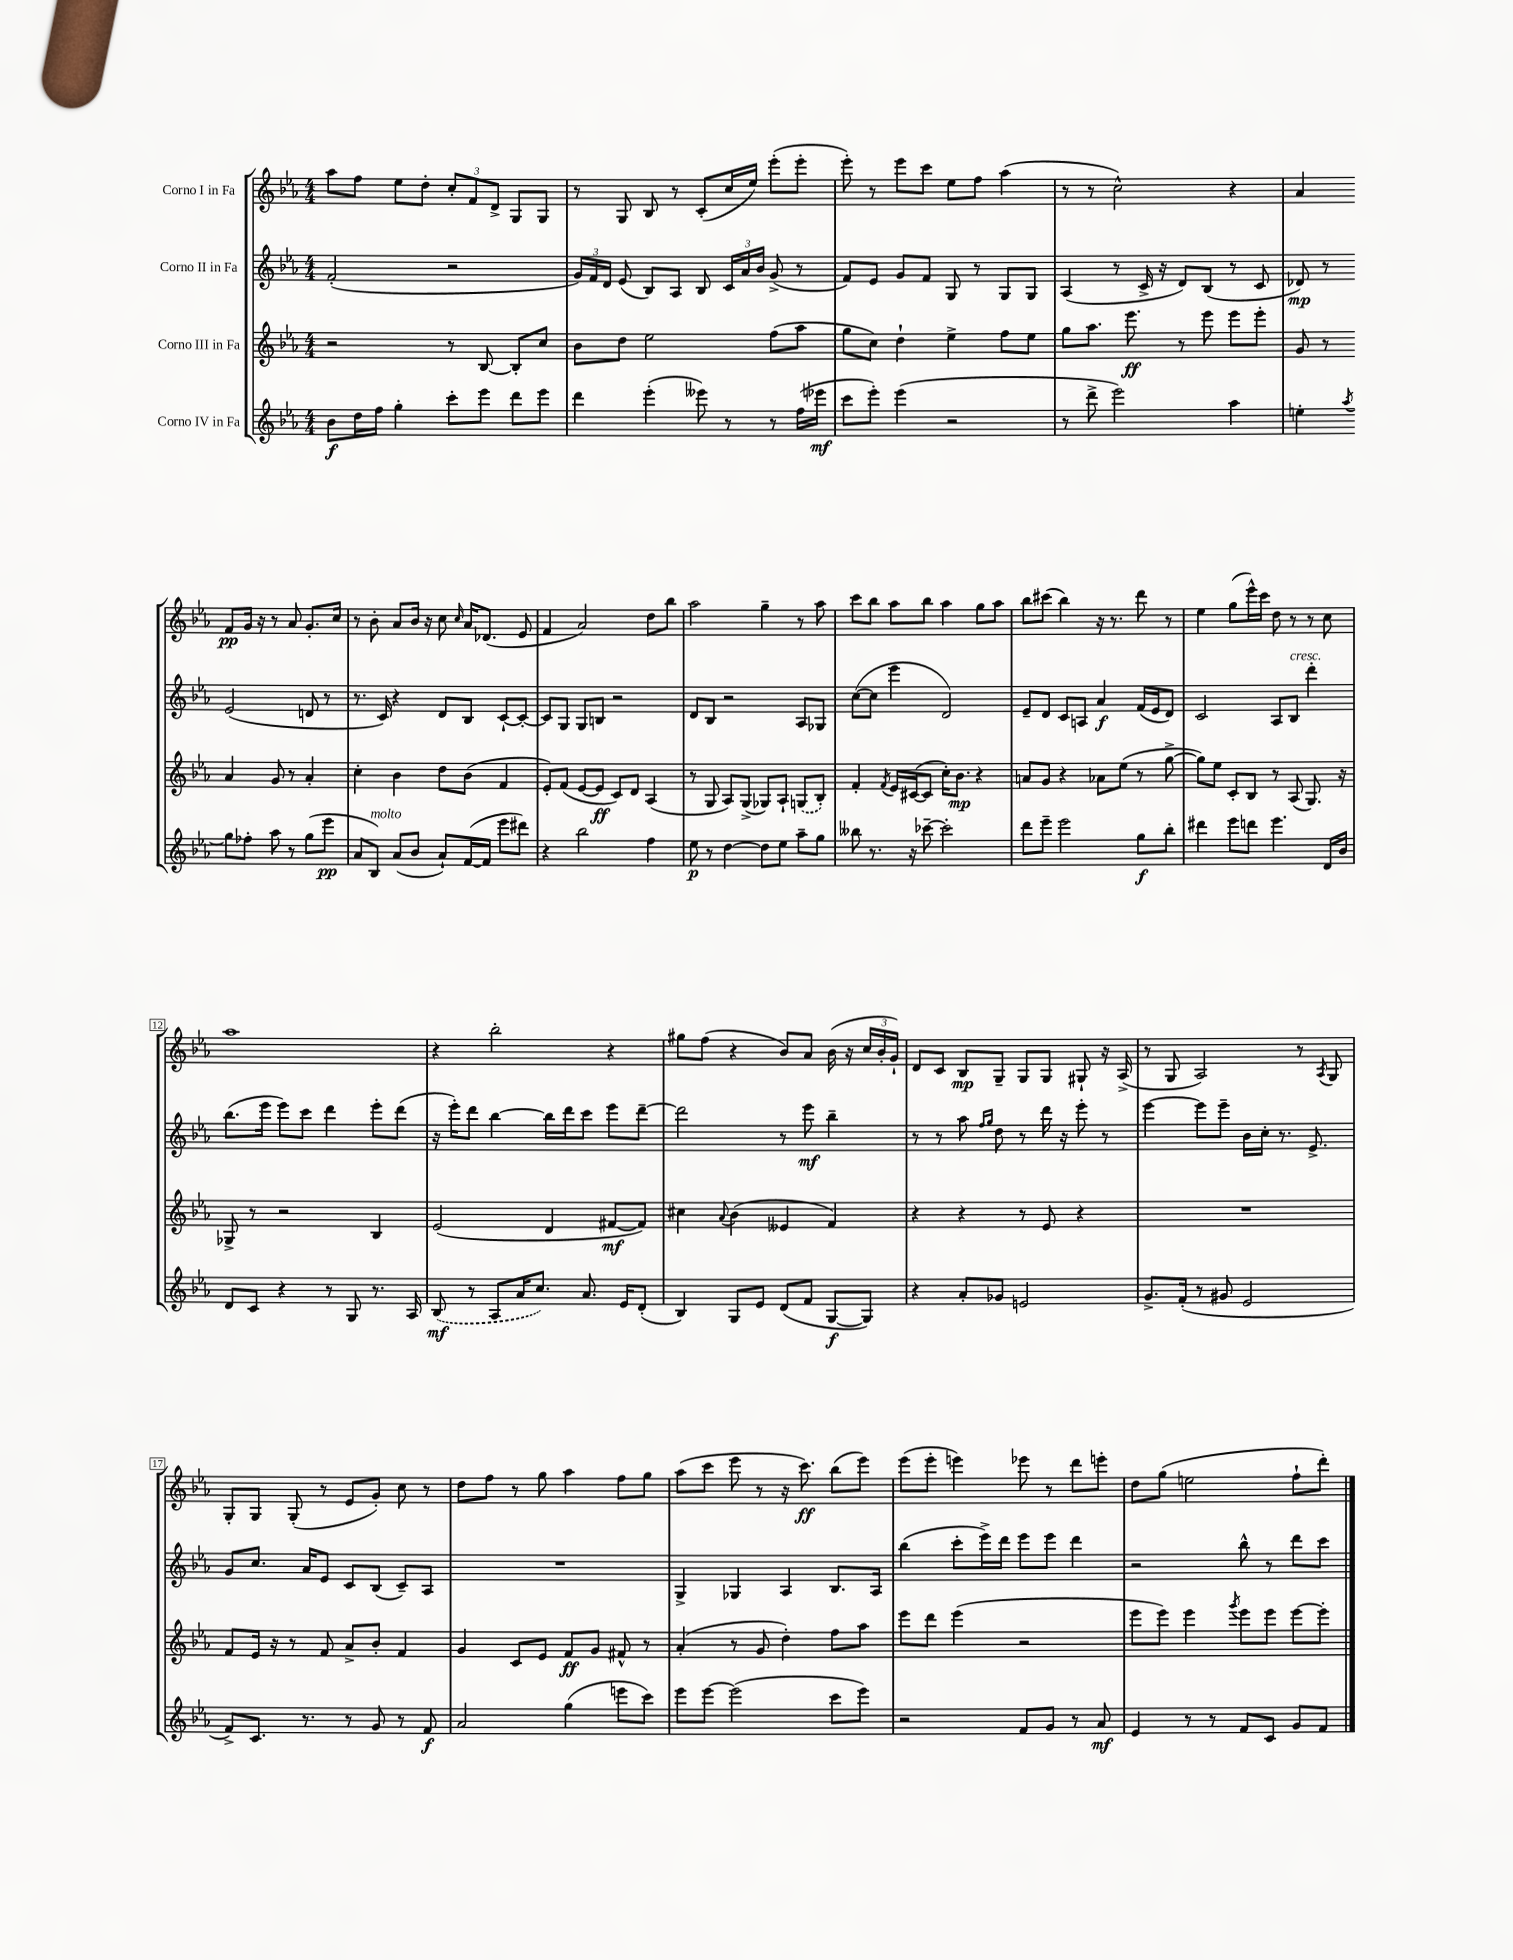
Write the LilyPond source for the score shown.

<<
\new StaffGroup <<
\new Staff = "s0" \with { instrumentName = "Corno I in Fa" } {
    \clef treble \key ees \major \numericTimeSignature \time 4/4
    \autoBeamOff aes''8[ f''8] ees''8[ d''8]-. \tuplet 3/2 { c''8[-. f'8 d'8]-> } g8[ g8] |
    r8 g8 bes8 r8 c'8[-.( c''16 ees''16]) ees'''8[-.( ees'''8]-. |
    ees'''8-.) r8 ees'''8[ c'''8] ees''8[ f''8] aes''4( |
    r8 r8 c''2-^) r4 |
    aes'4 f'8[\pp g'16] r16 r8 aes'8 g'8.[-. c''16] |
    r8 bes'8-. aes'8[ bes'16] r16 c''8 \grace { c''16 } aes'16[ des'8.]( ees'8 |
    f'4 aes'2) d''8[ bes''8] |
    aes''2 g''4-- r8 aes''8 |
    c'''8[ bes''8] aes''8[ bes''8] aes''4 g''8[ aes''8] |
    bes''8[ cis'''8]( bes''4) r16 r8. d'''8 r8 |
    ees''4 g''8[( ees'''16-^) c'''16] d''8 r8 r8 c''8 |
    aes''1 |
    r4 bes''2-. r4 |
    gis''8[ f''8]( r4 bes'8[) aes'8] bes'16( r16 \tuplet 3/2 { c''16[ bes'16-. g'16]-!) } |
    d'8[ c'8] bes8[\mp g8]-- g8[ g8] gis8-! r16 aes16->( |
    r8 g8 aes2) r8 \acciaccatura { aes8 } g8 |
    g8[-. g8] g8-.( r8 ees'8[ g'8]-.) c''8 r8 |
    d''8[ f''8] r8 g''8 aes''4 f''8[ g''8] |
    aes''8[( c'''8] ees'''8 r8 r16 c'''8.\ff) bes''8[( ees'''8]) |
    ees'''8[( ees'''8]-. e'''4) ees'''8 r8 d'''8[ e'''8]-. |
    d''8[ g''8]( e''2 f''8[-! d'''8]-.) \bar "|." |
}
\new Staff = "s1" \with { instrumentName = "Corno II in Fa" } {
    \clef treble \key ees \major \numericTimeSignature \time 4/4
    \autoBeamOff f'2-.( r2 |
    \tuplet 3/2 { g'16[) f'16 d'16] } ees'8( bes8[) aes8] bes8 \tuplet 3/2 { c'16[ aes'16 bes'16] } g'8->( r8 |
    f'8[) ees'8] g'8[ f'8] g8 r8 g8[ g8] |
    aes4( r8 c'16-> r16 d'8[) bes8]( r8 c'8 |
    des'8\mp) r8 ees'2( d'8 r8 |
    r8. c'16) r4 d'8[ bes8] c'8[~-! c'8]~-. |
    c'8[ g8] g8[ b8] r2 |
    d'8[ bes8] r2 aes8[ ges8] |
    c''8[~( c''8] ees'''4 d'2) |
    ees'8[-- d'8] c'8[ a8] aes'4\f f'16[( ees'16 d'8]) |
    c'2 aes8[ bes8]^\markup { \italic "cresc." } d'''4-. |
    bes''8.[( ees'''16] ees'''8[) c'''8] d'''4 ees'''8[-. d'''8]( |
    r16 ees'''16[-.) d'''8] bes''4~ bes''16[ d'''16 c'''8] ees'''8[ d'''8]~-- |
    d'''2 r8 ees'''8\mf bes''4-- |
    r8 r8 aes''8 \grace { f''16[ g''16] } d''8 r8 d'''16 r16 ees'''8-. r8 |
    ees'''4~ ees'''8[ ees'''8]-- bes'16[ c''16]-. r8. ees'8.-> |
    g'8[ c''8.] aes'16[ ees'8] c'8[ bes8]( c'8[--) aes8] |
    R1 |
    g4-> ges4 aes4 bes8.[ aes16] |
    bes''4( c'''8[-. ees'''16->) d'''16] ees'''8[ ees'''8] d'''4 |
    r2 bes''8-^ r8 d'''8[ c'''8] \bar "|." |
}
\new Staff = "s2" \with { instrumentName = "Corno III in Fa" } {
    \clef treble \key ees \major \numericTimeSignature \time 4/4
    \autoBeamOff r2 r8 bes8~ bes8[-. c''8] |
    bes'8[ d''8] ees''2 f''8[( aes''8] |
    g''8[ c''8]) d''4-! ees''4-> f''8[ ees''8] |
    g''8[ aes''8.] ees'''8.\ff r8 ees'''8 ees'''8[ ees'''8]-. |
    g'8 r8 aes'4 g'8 r8 aes'4-. |
    c''4-. bes'4 d''8[ bes'8]( f'4 |
    ees'8[-.) f'8]( ees'8[~ ees'8]\ff c'8[) d'8] aes4( |
    r8 g8 aes8[) g8]->( ges8[) aes8]-! \once \slurDashed g8[( bes8]-.) |
    f'4-. \acciaccatura { f'8 } ees'16[ cis'16~( cis'8] c''16[-.) bes'8.]\mp r4 |
    a'8[ g'8] r4 aes'8[ ees''8]( r8 g''8~-> |
    g''8[) ees''8] c'8[-. bes8] r8 aes8( g8.) r16 |
    ges8-> r8 r2 bes4 |
    ees'2( d'4 fis'8[~\mf fis'8]) |
    cis''4 \appoggiatura { aes'8 } bes'4( eeses'4 f'4) |
    r4 r4 r8 ees'8 r4 |
    R1 |
    f'8[ ees'16] r16 r8 f'8 aes'8[-> bes'8]-. f'4 |
    g'4 c'8[ ees'8] f'8[\ff g'8] fis'8-^ r8 |
    aes'4-.( r8 g'8 d''4-.) f''8[ aes''8] |
    ees'''8[ d'''8] ees'''4( r2 |
    ees'''8[ ees'''8]) ees'''4 \acciaccatura { g'''8 } ees'''8[ ees'''8] ees'''8[~ ees'''8]-. \bar "|." |
}
\new Staff = "s3" \with { instrumentName = "Corno IV in Fa" } {
    \clef treble \key ees \major \numericTimeSignature \time 4/4
    \autoBeamOff bes'8[\f d''16 f''16] g''4-. c'''8[-. ees'''8] d'''8[ ees'''8] |
    d'''4 ees'''4-.( eeses'''8) r8 r8 f''16[( ees'''16]\mf |
    c'''8[ ees'''8]-.) ees'''4( r2 |
    r8 d'''8-> ees'''2) aes''4 |
    e''4-. \acciaccatura { aes''8 } g''8[ fes''8]-. aes''8 r8 g''8[( ees'''8]\pp |
    aes'8[ bes8]^\markup { \italic "molto" }) aes'8[( bes'8] aes'8[-!) f'16~( f'16] ees'''8[ dis'''8]) |
    r4 bes''2 f''4 |
    ees''8\p r8 d''4~ d''8[ ees''8] aes''8[-- g''8] |
    beses''8 r8. r16 ces'''8~-- ces'''2-. |
    d'''8[ ees'''8]-- ees'''2 g''8[\f bes''8]-. |
    dis'''4 ees'''8[ d'''8] ees'''4. d'16[ bes'16] |
    d'8[ c'8] r4 r8 g8 r8. aes16 |
    \once \slurDashed bes8\mf( r8 aes8[ aes'16 c''8.]) aes'8. ees'16[ d'8]-.( |
    bes4) g8[ ees'8] d'8[( f'8] g8[~\f g8]) |
    r4 aes'8[-. ges'8] e'2 |
    g'8.[-> f'16]-.( r8 gis'8 ees'2 |
    f'8[->) c'8.] r8. r8 g'8 r8 f'8\f |
    aes'2 g''4( e'''8[ c'''8]) |
    ees'''8[ ees'''8]~ ees'''2( c'''8[ ees'''8]) |
    r2 f'8[ g'8] r8 aes'8\mf |
    ees'4 r8 r8 f'8[ c'8] g'8[ f'8] \bar "|." |
}
>>
>>
\layout { \context { \Score \override BarNumber.stencil = #(make-stencil-boxer 0.1 0.3 ly:text-interface::print) } }
